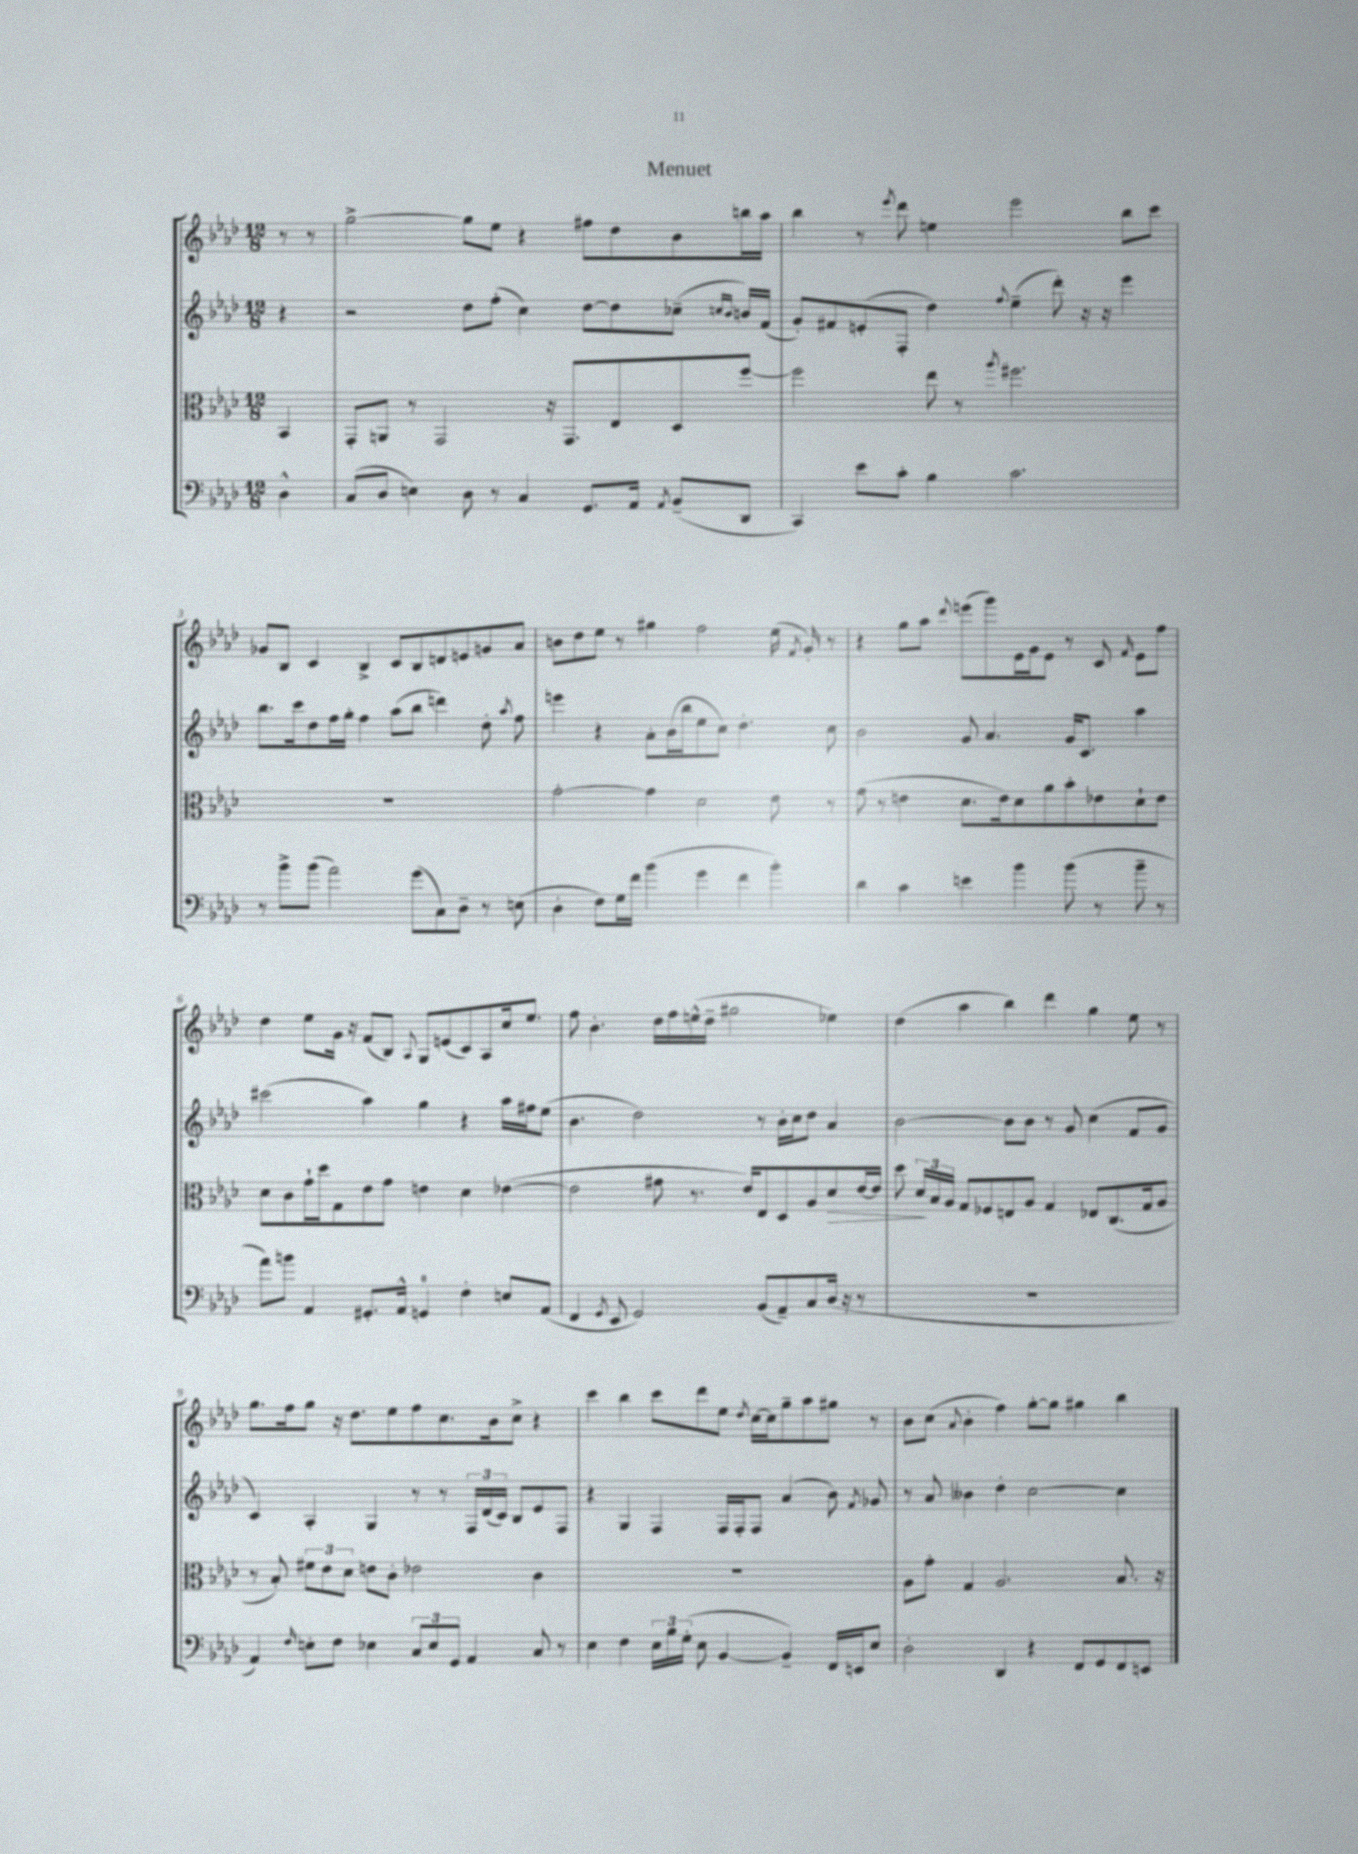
\header { title = "Menuet" }
<<
\new StaffGroup <<
\new Staff = "s0" {
    \clef treble \key aes \major \numericTimeSignature \time 12/8 \partial 4
    \autoBeamOff r8 r8 |
    g''2~-> g''8[ ees''8] r4 fis''8[ des''8 bes'8 b''16 aes''16] |
    bes''4 r8 \acciaccatura { ees'''8 } des'''8 e''4 ees'''2 bes''8[ c'''8] |
    ges'8[ bes8] c'4 bes4-> c'8[ bes8 d'8 e'8 g'8 aes'8] |
    b'8[ des''8 ees''8] r8 gis''4 f''2 ees''16( \acciaccatura { f'8 } g'16-.) r8 |
    r4 g''8[ aes''8] \appoggiatura { des'''8 } e'''8[( g'''8) ees'16 g'16 ees'8] r8 c'8 \grace { f'16 } ees'8[ f''8] |
    des''4 ees''8[ g'16] r16 f'8[( bes8]) \appoggiatura { aes8 } g8[ e'8( c'8) aes8 c''16 ees''8.] |
    f''8 bes'4.-. des''16[ f''16 e''16-^( des''16]-- gis''2 ees''4) |
    des''4( aes''4 bes''4) des'''4 g''4 ees''8 r8 |
    g''8.[ f''16 g''8] r16 des''8.[ ees''8 f''8 c''8. bes'16 c''8]-> r4 |
    c'''4 bes''4 c'''8[ des'''8 ees''8] \acciaccatura { des''8 } c''16[~ c''16 g''8-- aes''8 gis''8] r8 |
    bes'8[ c''8]( \appoggiatura { aes'8 } bes'4-. f''4) g''8[~-. g''8] gis''4 bes''4 \bar "|." |
}
\new Staff = "s1" {
    \clef treble \key aes \major \numericTimeSignature \time 12/8 \partial 4
    \autoBeamOff r4 |
    r2 des''8[ f''8]-.( c''4) des''8[~ des''8 ces''8]--( \grace { c''16[ bes'16] } b'16[) f'16]( |
    g'8[-.) fis'8 e'8-.( f8]-. des''4) \appoggiatura { f''8 } ees''4--( des'''8-.) r16 r16 ees'''4 |
    bes''8.[ c'''16 des''8 f''16 g''16]-. f''4 aes''8[( bes''8] d'''4) des''8-. \acciaccatura { aes''8 } f''8 |
    e'''4 r4 aes'8[-. bes'16( bes''16 ees''8 c''8]) des''4.-. c''8 |
    bes'2 g'8 aes'4. g'16[ c'8.] aes''4 |
    cis'''2( aes''4) g''4 r4 aes''16[ fis''16 ees''8]( |
    bes'4. des''2) r8 bes'16[-. c''16 des''8] aes'4 |
    bes'2~ bes'8[ bes'8] r8 g'8 c''4( f'8[ g'8] |
    c'4) aes4-. g4 r8 r8 \tuplet 3/2 { f16[ des'16( c'16]) } bes8[ ees'8 f8] |
    r4 g4 f4 f16[ f16-. f8] aes'4( bes'8) \acciaccatura { f'8 } ges'8 |
    r8 aes'8 beses'4 des''4-. c''2~ c''4 \bar "|." |
}
\new Staff = "s2" {
    \clef alto \key aes \major \numericTimeSignature \time 12/8 \partial 4
    \autoBeamOff bes,4 |
    g,8[-. a,8] r8 g,2 r16 g,8.[ ees8 des8 f''8]~ |
    f''2 ees''8 r8 \acciaccatura { aes''8 } fis''2. |
    R1. |
    g'2~-. g'4 des'2 ees'8 r8 |
    g'8( r8 e'4 des'8.[ e'16) des'8 aes'8 bes'8-. ees'8 des'8-! ees'8] |
    des'8[ c'8 g'16-! des''16 g8 ees'8 g'8] e'4 des'4 ees'4~( |
    ees'2 gis'8 r8. ees'16[) ees8 des8 aes8 des'8\> ees'16~ ees'16] |
    des''8 \tuplet 3/2 { des'16[\! bes16 aes16] } g8[ fes8 e8 aes8] g4 ees8[ c8.( g16 aes8] |
    r8 bes8-.) \tuplet 3/2 { fis'8[ ees'8 des'8] } e'8[ c'8]-. ees'2 c'4 |
    R1. |
    aes8[ g'8]-. g4 aes2. bes8. r16 \bar "|." |
}
\new Staff = "s3" {
    \clef bass \key aes \major \numericTimeSignature \time 12/8 \partial 4
    \autoBeamOff des4-^ |
    c8[( des8] e4) des8 r8 c4 g,8.[ aes,16] \acciaccatura { aes,8 } bes,8[--( des,8] |
    c,4) ees'8[ c'8]-. bes4 c'2. |
    r8 bes'8[-> bes'8]( aes'2) g'8[( c8) des8]-- r8 e8( |
    des4-. f8[) g16 f'16] bes'4( g'4 f'4 bes'4-.) |
    des'4 c'4 e'4 bes'4 bes'8( r8 bes'8-- r8 |
    aes'8[) b'8] aes,4 gis,8.[-. aes,16]-^ g,4-0 f4-. e8[ aes,8]( |
    f,4 \acciaccatura { g,8 } ees,8 g,2) bes,8[( aes,8--) c8 des16]( r16 r8 |
    R1. |
    aes,4) \grace { f16 } e8[-. f8] ees4 \tuplet 3/2 { c8[ ees8 g,8] } aes,4 c8 r8 |
    ees4 f4 \tuplet 3/2 { ees16[ bes16 g16]-.( } ees8 bes,4~ bes,4--) f,16[ e,16 ees8] |
    des2-. des,4 r4 f,8[ g,8 f,8 e,8] \bar "|." |
}
>>
>>
